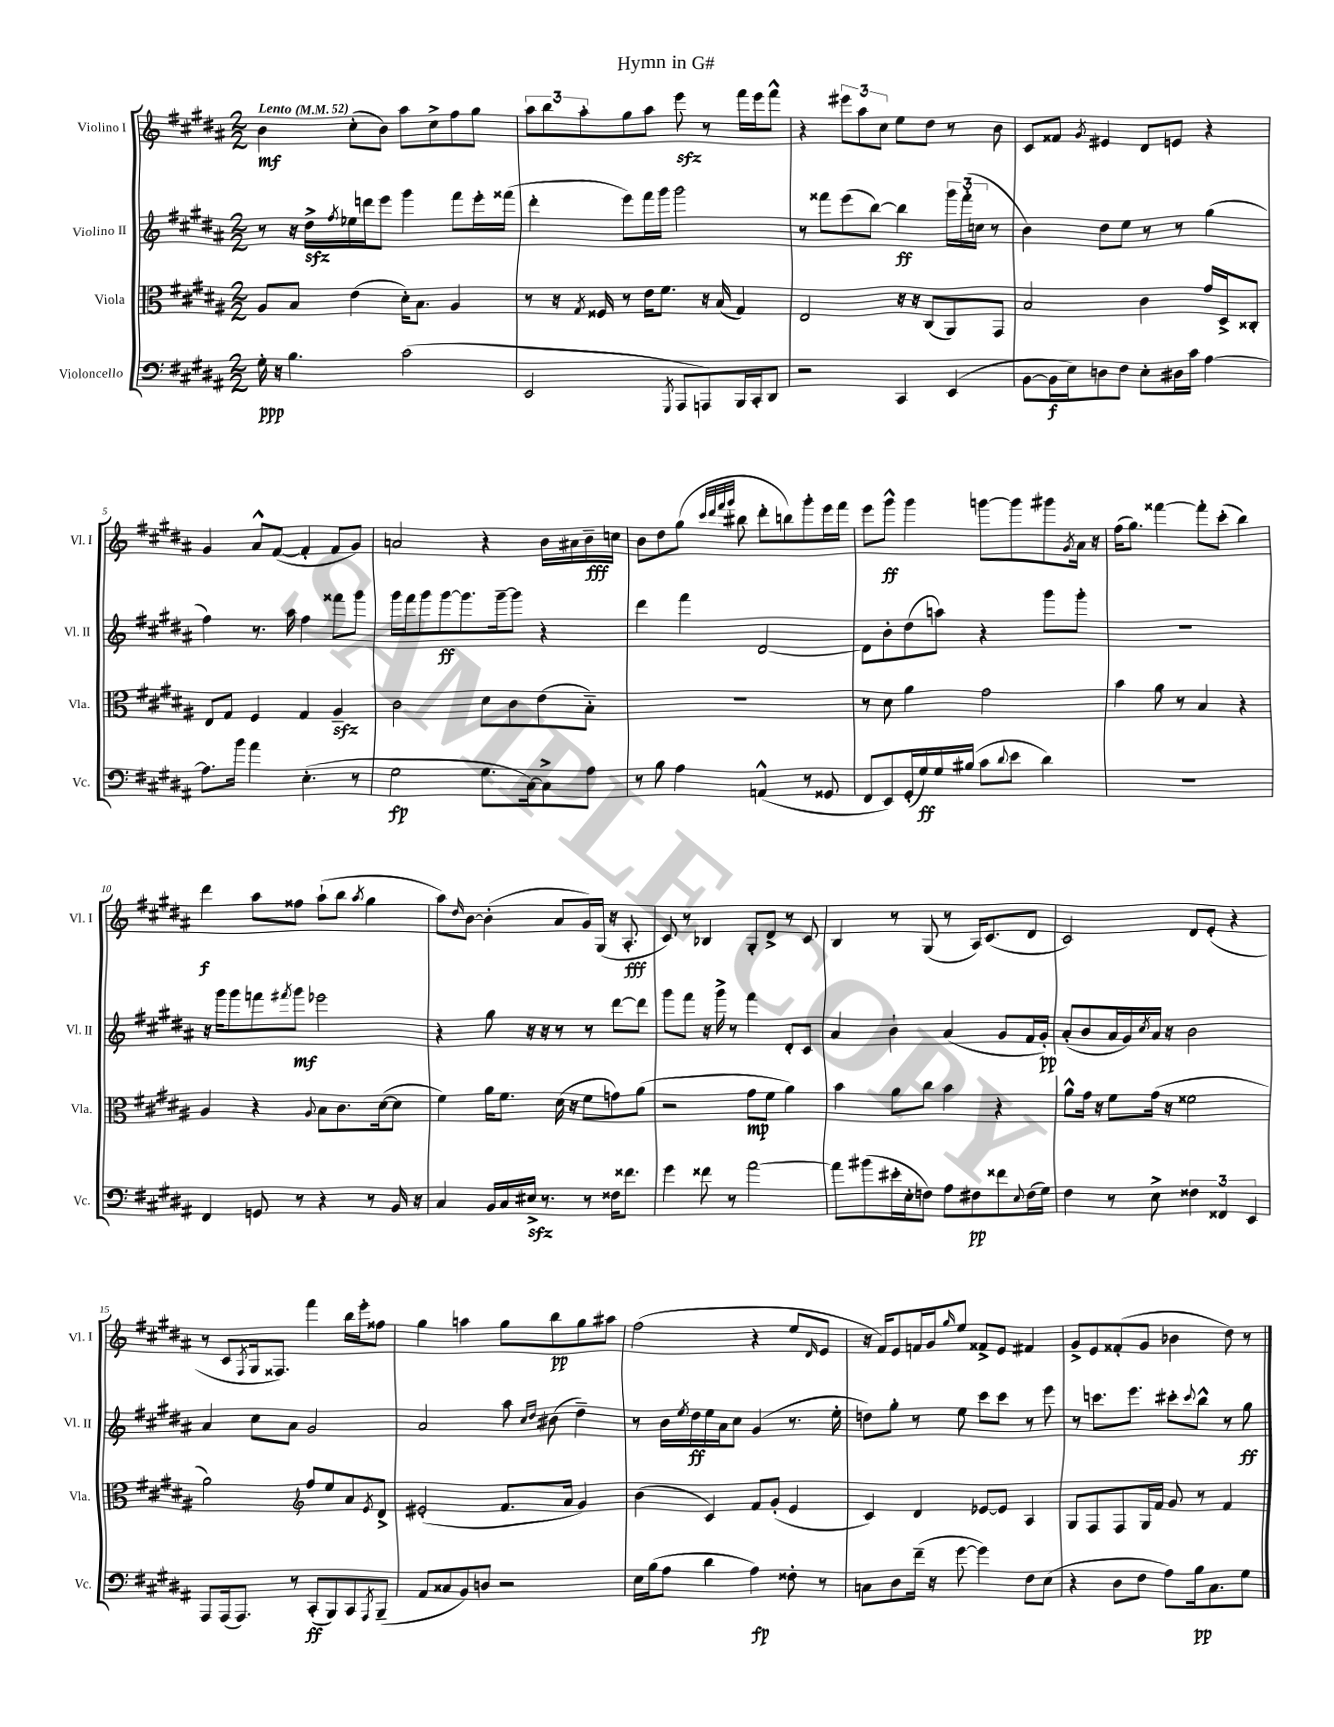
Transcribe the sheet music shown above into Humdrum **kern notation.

**kern	**dynam	**kern	**dynam	**kern	**dynam	**kern	**dynam
*part4	*part4	*part3	*part3	*part2	*part2	*part1	*part1
*staff4	*staff4	*staff3	*staff3	*staff2	*staff2	*staff1	*staff1
*I"Violoncello	*	*I"Viola	*	*I"Violino II	*	*I"Violino I	*
*I'Vc.	*	*I'Vla.	*	*I'Vl. II	*	*I'Vl. I	*
*clefF4	*	*clefC3	*	*clefG2	*	*clefG2	*
*k[f#c#g#d#a#]	*	*k[f#c#g#d#a#]	*	*k[f#c#g#d#a#]	*	*k[f#c#g#d#a#]	*
*M2/2	*	*M2/2	*	*M2/2	*	*M2/2	*
*MM52	*	*MM52	*	*MM52	*	*MM52	*
=1	=1	=1	=1	=1	=1	=1	=1
!	!	!	!	!	!	!LO:TX:a:B:t=Lento	!
16G#'\	ppp	8A#/L	.	8r	.	4b\	mf
16r	.	.	.	.	.	.	.
4.B\	.	8B/J	.	16r	.	.	.
.	.	.	.	16dd#zz^\LL	.	.	.
.	.	.	.	8qff#/	.	.	.
.	.	(4e\	.	16ee-X\	.	(8cc#'\L	.
.	.	.	.	16dddn\J	.	.	.
.	.	.	.	8eee\J	.	8b\J)	.
(2c#\	.	16d#'\KL)	.	4ggg#\	.	8aa#\L	.
.	.	8.B\J	.	.	.	.	.
.	.	.	.	.	.	8cc#^\	.
.	.	4A#/	.	8fff#\L	.	8ff#\	.
.	.	.	.	16eee'\L	.	8gg#\J	.
.	.	.	.	(16fff##X\JJ	.	.	.
=2	=2	=2	=2	=2	=2	=2	=2
2EE/	.	8r	.	4ddd#'\	.	12aa#\L	.
.	.	.	.	.	.	12bb\	.
.	.	16r	.	.	.	.	.
.	.	.	.	.	.	12aa#'\	.
.	.	8qG#/	.	.	.	.	.
.	.	16F##X/	.	.	.	.	.
.	.	8r	.	8eee\L)	.	8gg#\	.
.	.	16e\KL	.	16fff#\L	.	8aa#\J	.
.	.	8.f#\J	.	16ggg#\JJ	.	.	.
8qGGG#/	.	.	.	.	.	.	.
8AAA#/L	.	.	.	2ggg#\	.	8eeezz\	.
8AAAn/)	.	16r	.	.	.	8r	.
.	.	(16B/	.	.	.	.	.
16BBB/L	.	4G#/)	.	.	.	16fff#\LL	.
16CC#'/J	.	.	.	.	.	16eee\J	.
8DD#/J	.	.	.	.	.	8fff#^^\J	.
=3	=3	=3	=3	=3	=3	=3	=3
2r	.	2E/	.	8r	.	4r	.
.	.	.	.	8fff##X\L	.	.	.
.	.	.	.	(8eee\	.	12eee#X\L	.
.	.	.	.	.	.	12aa#\	.
.	.	.	.	[8bb\J)	.	.	.
.	.	.	.	.	.	12cc#\J	.
4CC#/	.	16r	.	4bb\]	ff	8ee\L	.
.	.	16r	.	.	.	.	.
.	.	(8C#/L	.	.	.	8dd#\J	.
(4EE/	.	8AA#/)	.	24ggg#\LL	.	8r	.
.	.	.	.	(24fff##'\	.	.	.
.	.	.	.	24ccn\JJ	.	.	.
.	.	8GG#/J	.	8r	.	8b\	.
=4	=4	=4	=4	=4	=4	=4	=4
[8BB\L	.	2B/	.	4b\)	.	8c#/L	.
16BB\L]	f	.	.	.	.	8f##X/J	.
16E\J)	.	.	.	.	.	.	.
.	.	.	.	.	.	8qg#/	.
8Dn\	.	.	.	8dd#\L	.	4e#X/	.
8F#\J	.	.	.	8ee\J	.	.	.
8E'\L	.	4c#\	.	8r	.	8d#/L	.
16D#X\L	.	.	.	8r	.	8en/J	.
16c#\JJ	.	.	.	.	.	.	.
[4A#\	.	16g#/LL	.	(4gg#\	.	4r	.
.	.	16D#^/J	.	.	.	.	.
.	.	8C##X'/J	.	.	.	.	.
!!LO:LB:g=z
=5	=5	=5	=5	=5	=5	=5	=5
8.A#\L]	.	8E/L	.	4ff#\)	.	4g#/	.
.	.	8G#/J	.	.	.	.	.
16b\Jk	.	.	.	.	.	.	.
4a#\	.	4F#/	.	8.r	.	8a#^^/L	.
.	.	.	.	.	.	([8f#/J	.
.	.	.	.	16aa#\	.	.	.
(4.E'\	.	4G#/	.	4ff#\	.	4f#'/]	.
.	.	4A#zz~/	.	8fff##X\L	.	8f#/L	.
8r	.	.	.	8ggg#\J	.	8g#/J)	.
=6	=6	=6	=6	=6	=6	=6	=6
2G#\	fp	2c#\	.	16ggg#\LL	.	2an/	.
.	.	.	.	16fff#\J	.	.	.
.	.	.	.	8ggg#\	.	.	.
.	.	.	.	[8ggg#\	ff	.	.
.	.	.	.	8.ggg#\]	.	.	.
8.G#\L	.	8d#\L	.	.	.	4r	.
.	.	.	.	[16ggg#~\k	.	.	.
.	.	8c#\	.	8ggg#\J]	.	.	.
[16C#\k)	.	.	.	.	.	.	.
8C#^\]	.	(8e\	.	4r	.	16b\LL	.
.	.	.	.	.	.	16a#X\	.
8A#\J	.	8B\J)	.	.	.	16b~\	fff
.	.	.	.	.	.	16ccn\JJ	.
=7	=7	=7	=7	=7	=7	=7	=7
8r	.	1r	.	4ddd#\	.	8b\L	.
8B\	.	.	.	.	.	8dd#\	.
4A#\	.	.	.	4fff#\	.	(8gg#\J	.
.	.	.	.	.	.	32qqccc#/LLL	.
.	.	.	.	.	.	32qqddd#/	.
.	.	.	.	.	.	32qqfff#/	.
.	.	.	.	.	.	32qqggg#/JJJ	.
.	.	.	.	.	.	8bb#X\	.
(4AAn^^/	.	.	.	[2d#/	.	8ddd#'\L	.
.	.	.	.	.	.	8bbn\)	.
8r	.	.	.	.	.	8ggg#'\	.
8GG##X/	.	.	.	.	.	16eee\L	.
.	.	.	.	.	.	16fff#\JJ	.
=8	=8	=8	=8	=8	=8	=8	=8
8FF#/L	.	8r	.	8d#\L]	.	8eee\L	.
8EE/)	.	8d#\	.	8b'\	.	8ggg#^^\J	ff
(16GG#'/L	.	4a#\	.	(8dd#\	.	4ggg#\	.
16G#/)	ff	.	.	.	.	.	.
16G#/	.	.	.	8aan\J)	.	.	.
(16B#X/JJ	.	.	.	.	.	.	.
8c#\L	.	2g#\	.	4r	.	[8gggn\L	.
8qqd#/	.	.	.	.	.	.	.
8e\J	.	.	.	.	.	8ggg\]	.
4d#\)	.	.	.	8ggg#\L	.	8ggg#X\	.
.	.	.	.	.	.	8qg#/	.
.	.	.	.	8ggg#'\J	.	16a#\Jk	.
.	.	.	.	.	.	16r	.
=9	=9	=9	=9	=9	=9	=9	=9
1r	.	4b\	.	1r	.	(16ff#\KL	.
.	.	.	.	.	.	8.gg#\J)	.
.	.	8a#\	.	.	.	[4fff##X\	.
.	.	8r	.	.	.	.	.
.	.	4B/	.	.	.	8fff##'\L]	.
.	.	.	.	.	.	(8ccc#'\J	.
.	.	4r	.	.	.	4bb\)	.
!!LO:LB:g=z
=10	=10	=10	=10	=10	=10	=10	=10
4FF#/	.	4A#/	.	16r	.	4ddd#\	f
.	.	.	.	16ggg#\KL	.	.	.
.	.	.	.	8ggg#\	.	.	.
8GGn/	.	4r	.	8fffn\	.	8aa#\L	.
.	.	.	.	8qfff#X/	.	.	.
8r	.	.	.	8ggg#\J	mf	8ff##X\J	.
.	.	8qqA#/	.	.	.	.	.
4r	.	8B\L	.	2eee-X\	.	(8aa#`\L	.
.	.	8.c#\	.	.	.	8bb\J	.
.	.	.	.	.	.	8qaa#/	.
8r	.	.	.	.	.	4gg#\	.
.	.	([16d#\k	.	.	.	.	.
16BB/	.	8d#\J]	.	.	.	.	.
16r	.	.	.	.	.	.	.
=11	=11	=11	=11	=11	=11	=11	=11
4C#/	.	4f#\)	.	4r	.	8aa#\L)	.
.	.	.	.	.	.	16qqdd#/	.
.	.	.	.	.	.	[8b\J	.
16BB/LL	.	16a#\KL	.	8gg#\	.	(4b'\]	.
16C#/	.	8.f#\J	.	.	.	.	.
16E#Xzz^/JJ	.	.	.	16r	.	.	.
8.r	.	.	.	16r	.	.	.
.	.	(16d#\	.	8r	.	8a#/L	.
.	.	16r	.	.	.	.	.
8r	.	8f#\L	.	8r	.	16g#/L)	.
.	.	.	.	.	.	(16G#/JJ	.
16F##X\KL	.	8gn\)	.	[8ddd#\L	.	16r	.
8.f##X\J	.	.	.	.	.	8.A#'/	fff
.	.	(8a#\J	.	8ddd#\J]	.	.	.
=12	=12	=12	=12	=12	=12	=12	=12
4g#\	.	2r	.	8ggg#\L	.	8c#/)	.
.	.	.	.	8fff#\J	.	8r	.
8f##X\	.	.	.	16r	.	4B-X/	.
.	.	.	.	16ggg#^\	.	.	.
8r	.	.	.	8r	.	.	.
[2a#\	.	8g#\L	mp	4fff#\	.	8G#'/L	.
.	.	8f#\J	.	.	.	8d#^/J	.
.	.	4a#\)	.	8d#'/L	.	8r	.
.	.	.	.	8c#/J	.	8c#/	.
=13	=13	=13	=13	=13	=13	=13	=13
8a#\L]	.	4b\	.	4a#/	.	4B/	.
(8b#X\	.	.	.	.	.	.	.
16e#X'\L	.	8a#\L	.	4b`\	.	8r	.
16E'\J	.	.	.	.	.	.	.
8Fn\J)	.	8cc#\J	.	.	.	(8G#/	.
8A#\L	.	4b\	.	(4a#/	.	8r	.
8F#X\	pp	.	.	.	.	16A#/KL)	.
.	.	.	.	.	.	(8.c#/	.
8f##X\	.	4r	.	8g#/L	.	.	.
8qqE/	.	.	.	.	.	.	.
(16F#\L	.	.	.	16f#/L	.	8d#/J	.
16G#\JJ)	.	.	.	16g#'/JJ)	pp	.	.
=14	=14	=14	=14	=14	=14	=14	=14
4F#\	.	8a#^^\L	.	(8a#'/L	.	2c#/)	.
.	.	16g#\Jk	.	8b/	.	.	.
.	.	16r	.	.	.	.	.
8r	.	8f#\L	.	16a#/L	.	.	.
.	.	.	.	16g#/)	.	.	.
.	.	.	.	8qcc#/	.	.	.
8E^\	.	(16g#\Jk	.	16a#/JJ	.	.	.
.	.	16r	.	16r	.	.	.
6F##X\	.	2f##X\	.	2b\	.	8d#/L	.
.	.	.	.	.	.	(8e'/J	.
6FF##X/	.	.	.	.	.	.	.
.	.	.	.	.	.	4r	.
6EE/	.	.	.	.	.	.	.
!!LO:LB:g=z
=15	=15	=15	=15	=15	=15	=15	=15
8AAA#/L	.	2a#\)	.	4a#/	.	8r	.
(16AAA#/k	.	.	.	.	.	8c#/L	.
8.AAA#/J)	.	.	.	.	.	.	.
.	.	.	.	.	.	8qF#/	.
.	.	.	.	8cc#\L	.	16G#/k	.
.	.	.	.	.	.	8.F##X/J)	.
8r	.	.	.	8a#\J	.	.	.
*	*	*clefG2	*	*	*	*	*
(8CC#'/L	ff	8ff#/L	.	2g#/	.	4fff#\	.
8BBB/)	.	8ee/	.	.	.	.	.
8CC#/	.	8a#/	.	.	.	16bb\LL	.
.	.	.	.	.	.	16eee'\J	.
8qAAA#/	.	8qe/	.	.	.	.	.
(8BBB~/J	.	8d#^/J	.	.	.	8ff##X\J	.
=16	=16	=16	=16	=16	=16	=16	=16
8AA#/L	.	(2e#X'/	.	2a#/	.	4gg#\	.
8C##X/	.	.	.	.	.	.	.
8BB/)	.	.	.	.	.	4aan\	.
8Dn/J	.	.	.	.	.	.	.
2r	.	8.f#/L	.	8aa#\	.	8gg#\L	.
.	.	.	.	16qqcc#/LL	.	.	.
.	.	.	.	16qqdd#/JJ	.	.	.
.	.	.	.	(8b#X\	.	8bb\	pp
.	.	16a#/Jk	.	.	.	.	.
.	.	4g#/)	.	4dd#~\)	.	8gg#\	.
.	.	.	.	.	.	8aa#X\J	.
=17	=17	=17	=17	=17	=17	=17	=17
16E\LL	.	(4b\	.	8r	.	(2ff#\	.
(16B\J	.	.	.	.	.	.	.
8A#\J	.	.	.	16b\LL	.	.	.
.	.	.	.	8qee/	.	.	.
.	.	.	.	16dd#\	ff	.	.
4d#\	.	4c#/)	.	16ee\	.	.	.
.	.	.	.	16a#\J	.	.	.
.	.	.	.	8cc#\J	.	.	.
4A#\)	fp	8f#/L	.	(4g#/	.	4r	.
.	.	(8g#'/J	.	.	.	.	.
8F##X'\	.	4e/	.	8.r	.	8ee/L	.
.	.	.	.	.	.	16qqd#/	.
8r	.	.	.	.	.	8e/J	.
.	.	.	.	16ee'\	.	.	.
=18	=18	=18	=18	=18	=18	=18	=18
8Cn\L	.	4c#/)	.	8ddn\L)	.	16r	.
.	.	.	.	.	.	16f#/KL)	.
8D#\	.	.	.	8gg#'\J	.	8e/	.
(16f#~\Jk	.	4d#/	.	8r	.	16fn/L	.
16r	.	.	.	.	.	16g#/J	.
.	.	.	.	.	.	16qqgg#/	.
[8g#\	.	.	.	8ee\	.	8ee/J	.
4g#\])	.	[8e-X/L	.	8ccc#\L	.	8f##X^/L	.
.	.	8e-/J]	.	8ccc#\J	.	8e/J	.
8F#\L	.	4A#/	.	8r	.	4f#X/	.
(8E\J	.	.	.	8eee\	.	.	.
=19	=19	=19	=19	=19	=19	=19	=19
4r	.	8G#/L	.	8r	.	8g#^/L	.
.	.	8F#/	.	8.cccn\L	.	8e/	.
8D#\L	.	8F#/	.	.	.	(8f##X'/	.
.	.	.	.	8.eee\J	.	.	.
8F#\J	.	16G#/L	.	.	.	8g#/J	.
.	.	16f#/JJ	.	.	.	.	.
8A#\L)	.	8g#/	.	8ccc#X'\L	.	4b-X\	.
.	.	.	.	8qqccc#/	.	.	.
16B\k	pp	8r	.	8bb^^\J	.	.	.
8.C#\	.	.	.	.	.	.	.
.	.	4f#/	.	8r	.	8dd#\)	.
8G#\J	.	.	.	8gg#\	ff	8r	.
==	==	==	==	==	==	==	==
*-	*-	*-	*-	*-	*-	*-	*-
